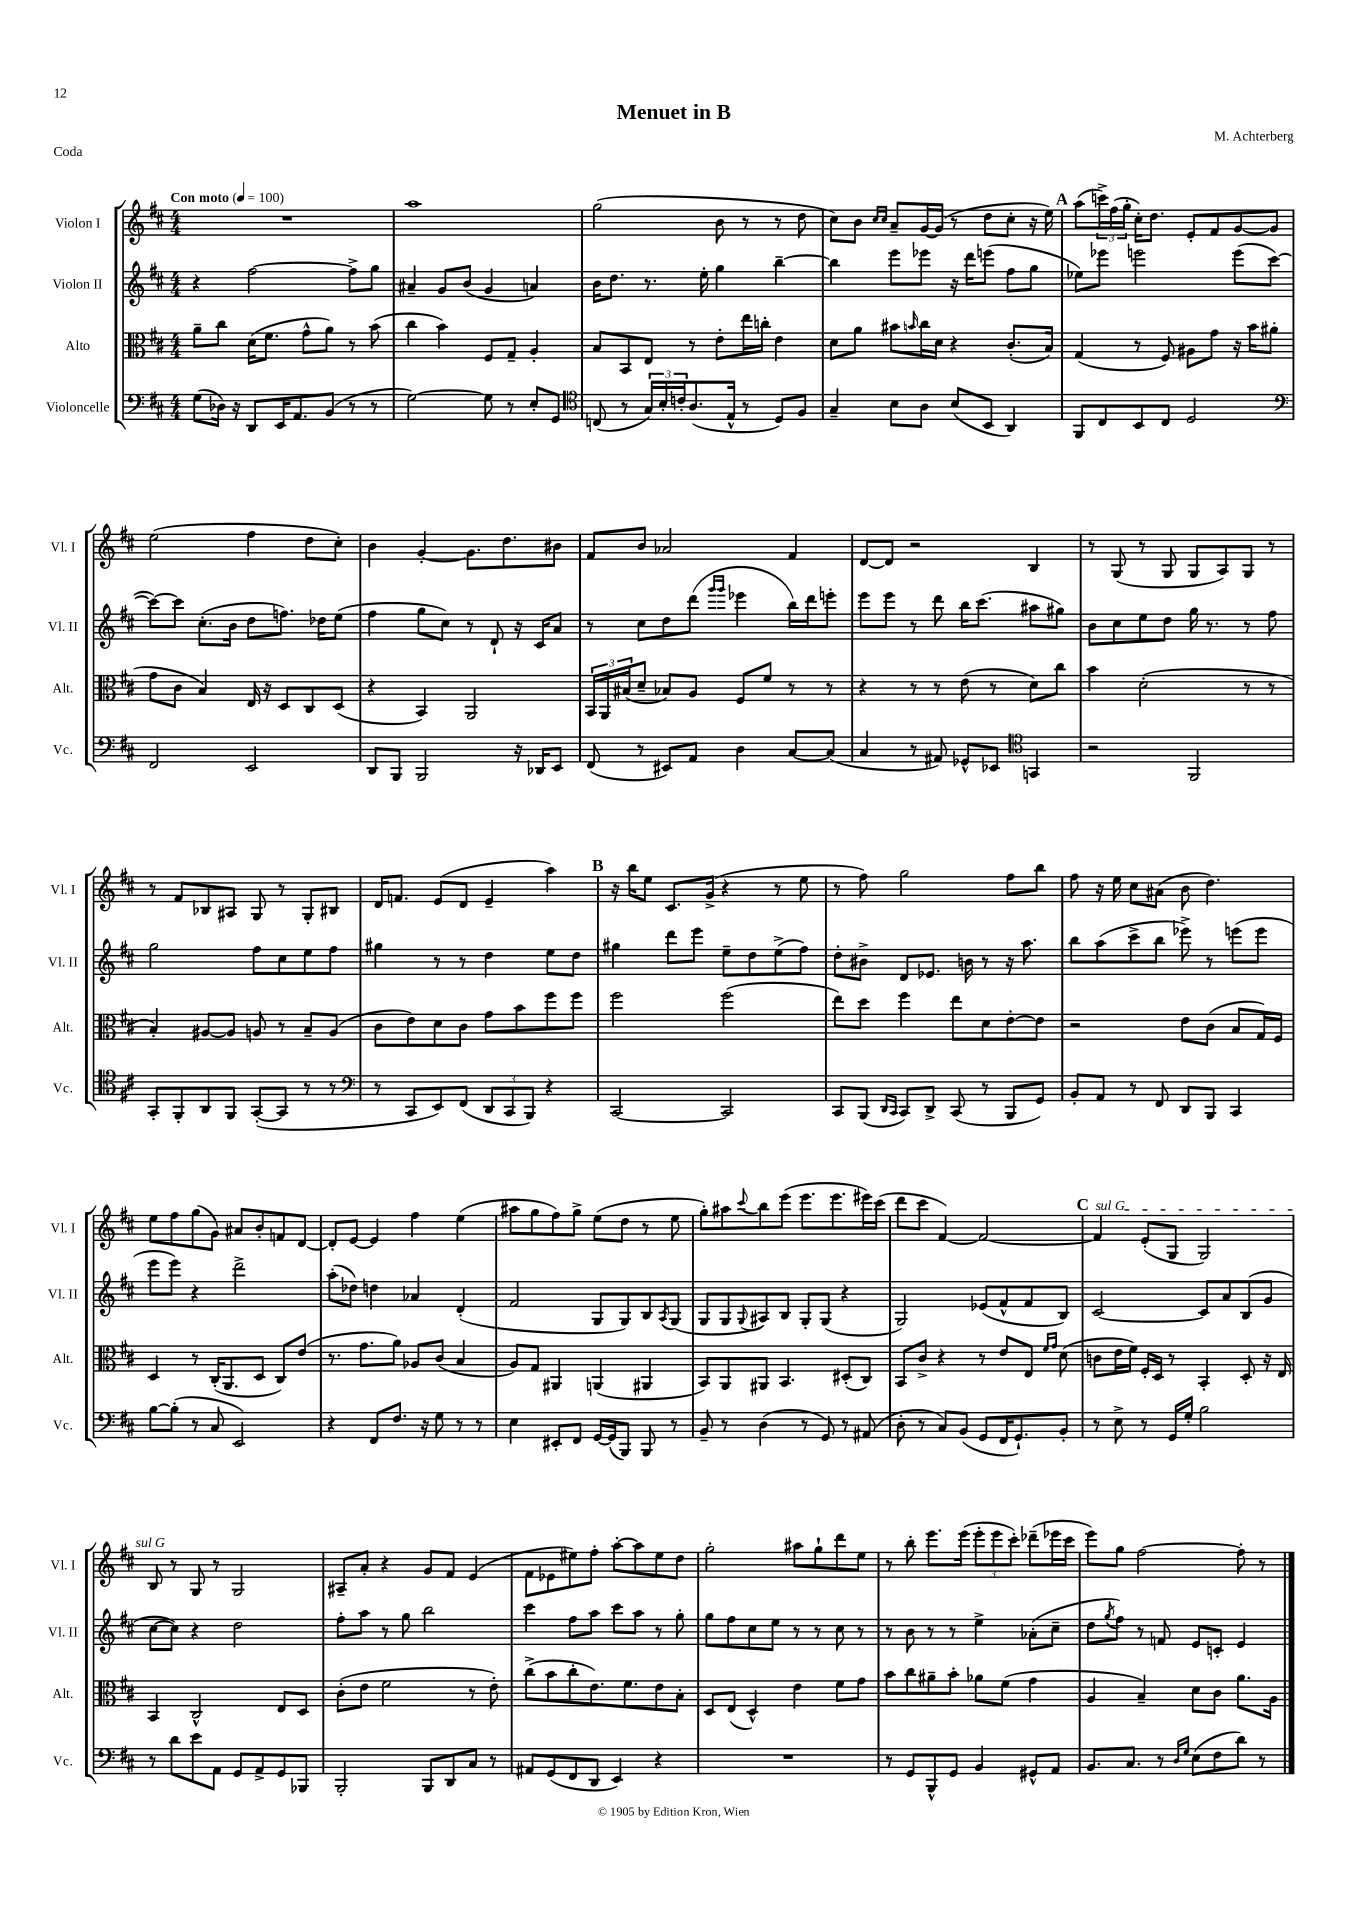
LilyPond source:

\header { title = "Menuet in B" composer = "M. Achterberg" piece = "Coda" }
<<
\new StaffGroup <<
\new Staff = "s0" \with { instrumentName = "Violon I" shortInstrumentName = "Vl. I" } {
    \clef treble \key d \major \numericTimeSignature \time 4/4 \tempo "Con moto" 4 = 100
    R1 |
    a''1 |
    g''2( b'8 r8 r8 d''8 |
    cis''8) b'8 \grace { cis''16 cis''16 } a'8-- g'16~ g'16( r8 d''8 cis''8-. r16 e''16) |
    \mark \markup { \bold "A" } a''8( \tuplet 3/2 { c'''16->) fis''16( g''16-. } cis''16-.) d''8. e'8-. fis'8 g'8~ g'8 |
    e''2( fis''4 d''8 cis''8-.) |
    b'4 g'4~-. g'8. d''8. bis'8 |
    fis'8 b'8 aes'2 fis'4 |
    d'8~ d'8 r2 b4 |
    r8 g8( r8 g8 g8 a8) g8 r8 |
    r8 fis'8 bes8 ais8 g8 r8 g8-. bis8 |
    d'16 f'8. e'8( d'8 e'4-- a''4) |
    \mark \markup { \bold "B" } r16 b''16 e''8 cis'8. g'16->( r4 r8 e''8 |
    r8 fis''8) g''2 fis''8 b''8 |
    fis''8 r16 e''16 cis''8 ais'8( b'8 d''4.) |
    e''8 fis''8 g''8( g'8) ais'8 b'8-. f'8 d'8~ |
    d'8-. e'8~ e'4 fis''4 e''4( |
    ais''8 g''8 fis''8) g''8-> e''8( d''8 r8 e''8 |
    g''8-.) ais''8 \appoggiatura { cis'''8 } b''8 e'''8( e'''8. e'''8. eis'''16) cis'''16( |
    d'''8 cis'''8 fis'4~) fis'2~ |
    \mark \markup { \bold "C" } \once \override TextSpanner.bound-details.left.text = \markup { \italic "sul G" } fis'4\startTextSpan e'8-.( g8 g2) |
    b8\stopTextSpan r8 g8 r8 g2 |
    ais8-- a'8-. r4 g'8 fis'8 e'4( |
    fis'8 ees'8 eis''8) fis''8-. a''8~-. a''8 eis''8 d''8 |
    g''2-. ais''8 g''8-! d'''8 e''8 |
    r8 b''8-. e'''8. e'''16( \tuplet 3/2 { e'''8-. e'''8 cis'''8-.) } des'''8--( ees'''16 cis'''16 |
    e'''8) g''8 fis''2~ fis''8-. r8 \bar "|." |
}
\new Staff = "s1" \with { instrumentName = "Violon II" shortInstrumentName = "Vl. II" } {
    \clef treble \key d \major \numericTimeSignature \time 4/4
    r4 fis''2~ fis''8-> g''8 |
    ais'4-- g'8 b'8( g'4 a'4) |
    b'16 d''8. r8. e''16-. g''4 b''4~-- |
    b''4 e'''8 ees'''8 r16 d'''16 e'''8( fis''8 g''8 |
    \mark \markup { \bold "A" } ees''8) ees'''8 e'''2 e'''8( cis'''8~ |
    cis'''8~) cis'''8 cis''8.-.( b'16 d''8 f''8.) des''16 e''8( |
    fis''4 g''8 cis''8) r8 d'8-! r16 cis'16 a'8 |
    r8 cis''8 d''8 d'''8( \grace { g'''16 g'''16 } ees'''4 b''16) d'''16 e'''8-. |
    e'''8 e'''8 r8 d'''8 b''16 cis'''8.( ais''8 gis''8) |
    b'8 cis''8 e''8 d''8 g''16 r8. r8 fis''8 |
    g''2 fis''8 cis''8 e''8 fis''8 |
    gis''4 r8 r8 d''4 e''8 d''8 |
    \mark \markup { \bold "B" } gis''4 d'''8 e'''8 e''8-- d''8 e''8->( fis''8) |
    d''8-. bis'8-> d'8 ees'8. b'16 r8 r16 a''8. |
    b''8 a''8( cis'''8-> b''8 ees'''8->) r8 e'''8( e'''8 |
    e'''8 e'''8) r4 d'''2-> |
    a''8-.( des''8) d''4 aes'4 d'4-.( |
    fis'2 g8 g8) b8 \acciaccatura { a8 } g8( |
    g8 g8 \appoggiatura { g8 } ais8) b8 g8-. g8( r4 |
    g2) ees'8( fis'8-^ fis'8 b8) |
    \mark \markup { \bold "C" } cis'2~ cis'8 a'8 b8( g'8 |
    cis''8~ cis''8) r4 d''2 |
    fis''8-. a''8 r8 g''8 b''2 |
    cis'''4 fis''8 a''8 cis'''8 a''8 r8 g''8-. |
    g''8 fis''8 cis''8 e''8 r8 r8 cis''8 r8 |
    r8 b'8 r8 r8 e''4-> aes'8-.( cis''8-- |
    d''8 \acciaccatura { g''8 } fis''8) r8 f'8 e'8 c'8-. e'4 \bar "|." |
}
\new Staff = "s2" \with { instrumentName = "Alto" shortInstrumentName = "Alt." } {
    \clef alto \key d \major \numericTimeSignature \time 4/4
    a'8-- cis''8 d'16( fis'8. g'8-^ a'8) r8 b'8( |
    cis''4 b'4) fis8 g8-- a4-. |
    b8 b,8 e8 r8 e'8-. e''16 c''16-. e'4 |
    d'8 a'8 bis'8 \grace { b'16 } cis''16 d'16 r4 cis'8.-.( b16) |
    \mark \markup { \bold "A" } g4( r8 fis8) ais8 g'8 r16 b'16 ais'8( |
    g'8 cis'8 b4) e16 r16 d8 cis8 d8( |
    r4 b,4) a,2 |
    \tuplet 3/2 { b,16 a,16 bis16( } d'8-- bes8) a8 fis8 fis'8 r8 r8 |
    r4 r8 r8 e'8( r8 d'8) cis''8 |
    b'4 d'2-.( r8 r8 |
    b4-.) ais8~ ais8 a8 r8 b8-- a8( |
    cis'8 e'8) d'8 cis'8 g'8 b'8 fis''8 fis''8 |
    \mark \markup { \bold "B" } fis''2 fis''2( |
    e''8) d''8 fis''4 e''8 d'8 e'8~-. e'8 |
    r2 e'8 cis'8( b8 g16) fis16 |
    d4 r8 cis16-.( a,8. d8 cis8) e'8( |
    r8. g'8. a'8) aes8 cis'8( b4 |
    a8) g8 ais,4 a,4( ais,4 |
    b,8) a,8 ais,8 b,4. dis8-.( cis8) |
    b,8 cis'8-> r4 r8 e'8 e8 \grace { fis'16 g'16 } d'8( |
    \mark \markup { \bold "C" } c'8 e'16 fis'16) fis16-. d16 r8 b,4-. d8-. r16 e16 |
    b,4 cis2-^ e8 d8 |
    cis'8-.( e'8 fis'2 r8 e'8-.) |
    cis''8->( b'8 cis''8-. e'8.) fis'8. e'8 b8-. |
    d8 e8( d4-^) e'4 fis'8 g'8 |
    b'8 cis''8 ais'8-- b'8-. aes'8 fis'8( g'4 |
    a4 b4--) d'8 cis'8 a'8. a16 \bar "|." |
}
\new Staff = "s3" \with { instrumentName = "Violoncelle" shortInstrumentName = "Vc." } {
    \clef bass \key d \major \numericTimeSignature \time 4/4
    g8( des16) r16 d,8 e,16 a,8. b,8( r8 r8 |
    g2~) g8 r8 e8-. g,8 |
    \clef tenor c8( r8 \tuplet 3/2 { g16) b16-. c'16-. } a8.( e16-^ r8 d8) fis8 |
    g4-- b8 a8 b8( b,8 a,4) |
    \mark \markup { \bold "A" } fis,8 cis8 b,8 cis8 d2 |
    \clef bass fis,2 e,2 |
    d,8 b,,8 b,,2 r16 des,16 e,8 |
    fis,8( r8 eis,8) a,8 d4 cis8~ cis8( |
    cis4 r8 ais,8) ges,8-^ ees,8 \clef tenor g,4 |
    r2 fis,2 |
    g,8-. fis,8-. a,8 fis,8 g,8~-.( g,8 r8 r8 |
    \clef bass r8 cis,8 e,8) fis,8( \tuplet 3/2 { d,8 cis,8 b,,8) } r4 |
    \mark \markup { \bold "B" } cis,2~ cis,2 |
    cis,8 b,,8( \grace { d,16 cis,16 } cis,8) d,8-> cis,8( r8 b,,8 g,8) |
    b,8-. a,8 r8 fis,8 d,8 b,,8 cis,4 |
    b8~ b8-.( r8 cis8 e,2) |
    r4 fis,8 fis8. r16 g8 r8 r8 |
    e4 eis,8-. fis,8 g,16~ g,16( b,,8) b,,8 r8 |
    b,8-- r8 d4( r8 g,8) r8 ais,8( |
    d8-. r8 cis8) b,8( g,8 fis,16 g,8.-!) b,8-. |
    \mark \markup { \bold "C" } r8 e8-> r8 g,16 g16-. b2 |
    r8 d'8 e'8 a,8 g,8 a,8-> g,8 bes,,8 |
    b,,2-. b,,8 d,8 cis8 r8 |
    ais,8 g,8( fis,8 d,8 e,4) r4 |
    R1 |
    r8 g,8 b,,8-^ g,8 b,4 gis,8-^ a,8 |
    b,8. cis8. r8 \grace { d16 g16 } e8( fis8 d'8) r8 \bar "|." |
}
>>
>>
\layout { \context { \Score \remove "Bar_number_engraver" } }
